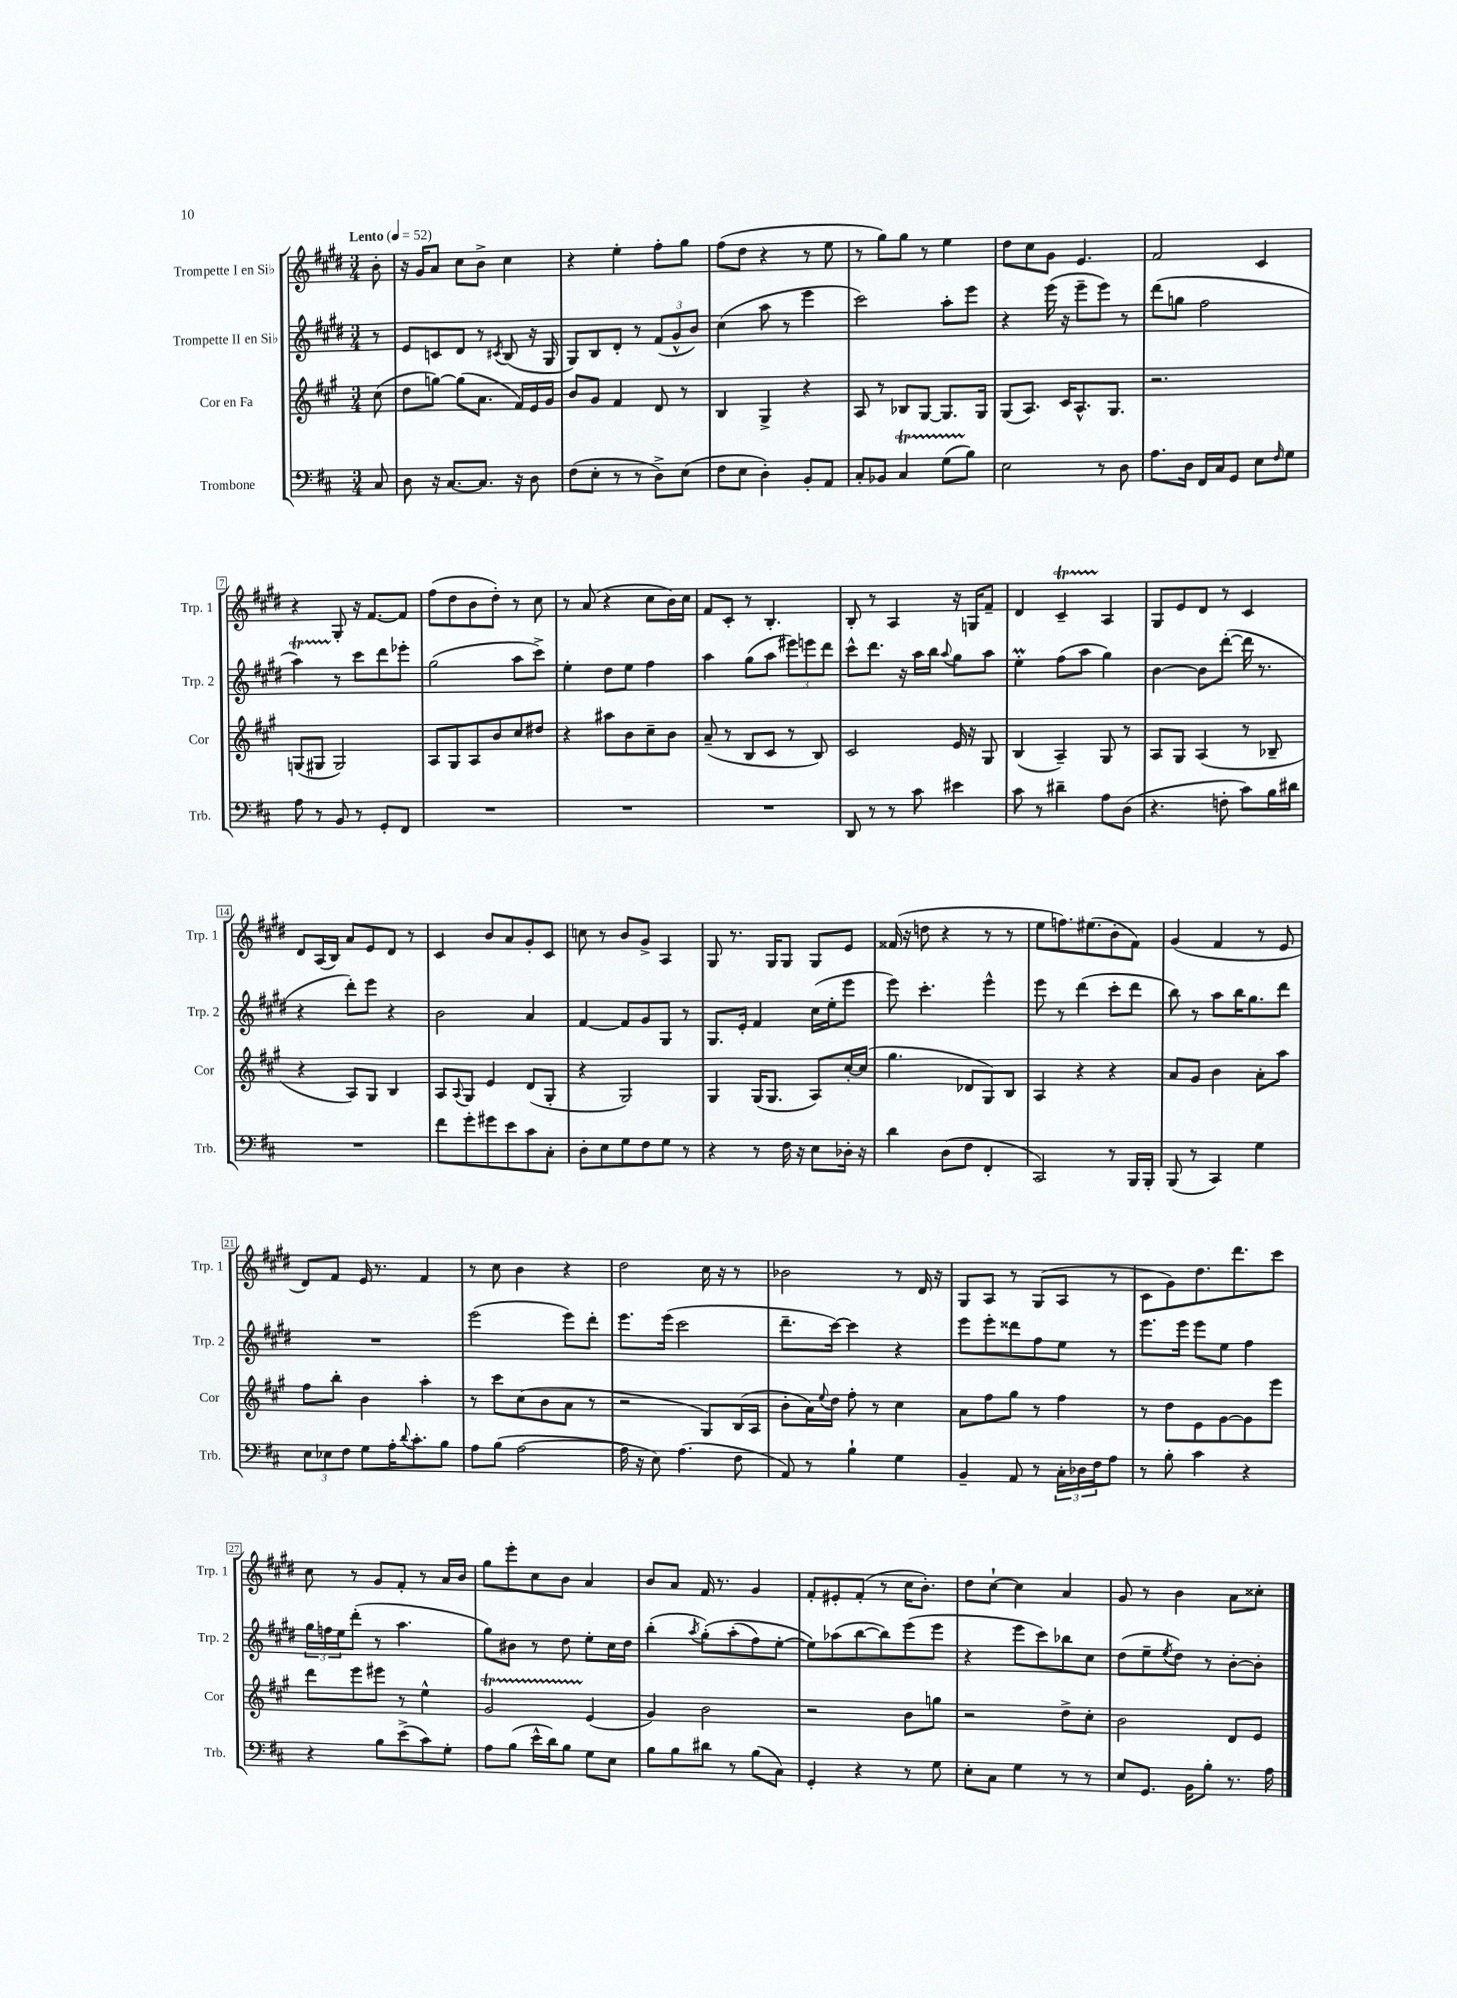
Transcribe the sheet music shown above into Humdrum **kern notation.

**kern	**kern	**kern	**kern
*part4	*part3	*part2	*part1
*staff4	*staff3	*staff2	*staff1
*I"Trombone	*I"Cor en Fa	*I"Trompette II en Si♭	*I"Trompette I en Si♭
*I'Trb.	*I'Cor	*I'Trp. 2	*I'Trp. 1
*clefF4	*clefG2	*clefG2	*clefG2
*k[f#c#]	*k[f#c#g#]	*k[f#c#g#d#]	*k[f#c#g#d#]
*M3/4	*M3/4	*M3/4	*M3/4
*MM52	*MM52	*MM52	*MM52
=	=	=	=
!	!	!	!LO:TX:a:B:t=Lento
8C#/	(8cc#\	8r	8b'\
=1	=1	=1	=1
8D\	8dd\L	8e/L	16r
.	.	.	16g#/KL
16r	[8ggn\J)	8cn/	8a/J
[8.C#/L	.	.	.
.	(8gg\L]	8d#/J	8cc#\L
8.C#/J]	8.a\J	8r	8b^\J
.	.	8qc#X/	.
.	.	(8B/	4cc#\
16r	16f#/LL)	.	.
8D\	16e/	16r	.
.	16g#/JJ	16G#/	.
=2	=2	=2	=2
(8F#\L	8b/L	8G#/L)	4r
8E'\J	8g#/J	8B/	.
8r	4f#/	8d#'/J	4ee'\
8r	.	8r	.
8D^\L)	8d/	(12f#/L	8ff#'\L
.	.	12g#^^/	.
(8E\J	8r	.	8gg#\J
.	.	12b/J)	.
=3	=3	=3	=3
8F#\L	4B/	(4cc#\	(8ff#\L
8E\J	.	.	8dd#\J
4D'\)	4G#^/	8aa\	4r
.	.	8r	.
8BB'/L	4r	4eee\	8r
8AA/J	.	.	8ee\
=4	=4	=4	=4
8C#'/L	8A/	2ccc#\)	8r
8BB-X/J	8r	.	8gg#\L)
4C#t/	8B-X/L	.	8gg#\J
.	[8G#/J	.	8r
(8GTTT\L	8.G#/L]	8aa'\L	4ee\
8B\J)	.	8eee\J	.
.	16G#/Jk	.	.
=5	=5	=5	=5
2E\	(8G#/L	4r	8dd#\L
.	8.A/J)	.	8cc#\
.	.	(16eee\	8g#\J
.	16c#/KL	16r	.
.	8.A^^/	8eee~\L	4.e/
8r	.	8eee\J)	.
.	8.G#/J	.	.
8D\	.	8r	.
=6	=6	=6	=6
8.A\L	2.r	(8ddd#\L	2f#/
.	.	8ggn\J	.
16D\Jk	.	.	.
16FF#/LL	.	2ff#\	.
16C#/J	.	.	.
8GG/J	.	.	.
8E\L	.	.	4c#/
16qqF#/	.	.	.
8G\J	.	.	.
!!LO:LB:g=z
=7	=7	=7	=7
8A\	(8Gn/L	4aaT\)	4r
8r	8G#X/J	.	.
8BB/	2G#/)	8r	8G#'/
8r	.	8ccc#\L	16r
.	.	.	[8.f#/L
8GG'/L	.	8ddd#\	.
8FF#/J	.	8eee-X'\J	8f#/J]
=8	=8	=8	=8
2.r	8A/L	(2gg#\	(8ff#\L
.	8G#/	.	8dd#\
.	8A/	.	8b\
.	8b/	.	8dd#'\J)
.	8cc#/	8aa\L	8r
.	8dd#X/J	8ccc#^\J)	8cc#\
=9	=9	=9	=9
2.r	4r	4ee'\	8r
.	.	.	(8a/
.	8aa#X\L	8dd#\L	4r
.	8b\	8ee\J	.
.	8cc#~\	4ff#\	8cc#\L
.	8b\J	.	16b\L)
.	.	.	16cc#\JJ
=10	=10	=10	=10
2.r	(8a~/	4aa\	8f#/L
.	8r	.	8c#'/J
.	8B/L	(8gg#\L	8r
.	8c#/J	8aa\J	4.B'/
.	8r	12eee#X\L)	.
.	.	12eeen\	.
.	8B/)	.	.
.	.	12ddd#\J	.
=11	=11	=11	=11
8DD/	2c#/	8ccc#^^\L	8B'/
8r	.	8.ddd#\J	8r
8r	.	.	4A/
.	.	16r	.
8c#\	.	16aa\LL	.
.	.	16bb\JJ	.
.	.	8qqaa/	.
4e#X\	16e/	8gg#\L	16r
.	16r	.	16Gn/KL
.	8G#/	8aa\J	8f#~/J
=12	=12	=12	=12
8c#\	(4B/	4eeM'\	4d#/
8r	.	.	.
4d#X~\	4A~/)	(8ff#\L	4c#T~/
.	.	8aa\J	.
8A\L	8G#/	4gg#\)	4A/
(8D\J	8r	.	.
=13	=13	=13	=13
4.r	8A/L	[4b\	8G#/L
.	8G#/J	.	8e/
.	(4A/	8b\L]	8d#/J
8Fn'\	.	([8ddd#'\J	8r
8c#\L)	8r	16ddd#\]	4c#/
.	.	8.r	.
16B\L	8B-X~/	.	.
16d#X\JJ	.	.	.
!!LO:LB:g=z
=14	=14	=14	=14
2.r	4r	4r	8d#/L
.	.	.	(16A/L
.	.	.	16B/JJ)
.	8A/L)	8ddd#'\L)	8a/L
.	8G#/J	8eee\J	8e/
.	4B/	4r	8d#/J
.	.	.	8r
=15	=15	=15	=15
8f#\L	8A/L	2b\	4c#/
.	8qqA/	.	.
8g'\	8G#/J	.	.
8g#X\	4e/	.	8b/L
8e\	.	.	8a/
8c#\	(8d/L	4a/	8g#'/
8C#'\J	8G#'/J	.	8c#/J
=16	=16	=16	=16
8D'\L	4r	[4f#/	8ccn\
8E\	.	.	8r
8G\	2G#/)	8f#/L]	8b/L
8F#\	.	8g#/	8g#^/J
8G\J	.	8G#/J	4A/
8r	.	8r	.
=17	=17	=17	=17
4r	4G#/	8.G#/L	8G#/
.	.	.	8.r
.	.	16e'/Jk	.
8r	(16G#/KL	4f#/	.
.	8.G#/J	.	16G#/KL
16F#\	.	.	8G#/J
16r	.	.	.
8E\L	8A/L)	(16cc#\LL	8G#/L
.	.	16ee'\J	.
16D-X'\Jk	[16cc#'/L	8eee\J	8e/J
16r	(16cc#/JJ]	.	.
=18	=18	=18	=18
4d\	4.gg#\	8eee\)	(16f##X/
.	.	.	16r
.	.	4.ccc#'\	8ddn\
(8D\L	.	.	4r
8F#\J	8d-X/L	.	.
4FF#'/	8G#/)	4eee^^\	8r
.	8B/J	.	8r
=19	=19	=19	=19
2CC#/)	4A/	8eee\	8ee\L
.	.	8r	8.ffn\)
.	4r	(4ddd#\	.
.	.	.	(8.ee#X\
8r	4r	8ccc#'\L	8b'\
16BBB/LL	.	8ddd#\J	8f#\J)
16BBB'/JJ	.	.	.
=20	=20	=20	=20
(8BBB/	8a/L	8bb\)	(4g#/
8r	8g#/J	8r	.
4CC#/)	4b\	8aa\L	4f#/
.	.	16bb\K	.
.	.	8.gg#\	.
4G\	8a'\L	.	8r
.	8aa\J	8ddd#\J	8e/
!!LO:LB:g=z
=21	=21	=21	=21
12E\L	8ff#\L	2.r	8d#/L)
12E-X\	.	.	.
.	8bb'\J	.	8f#/J
12F#\J	.	.	.
8G\L	4b\	.	16e/
.	.	.	8.r
16A'\K	.	.	.
8qqd/	.	.	.
8.c#'\	.	.	.
.	4aa'\	.	4f#/
8B\J	.	.	.
=22	=22	=22	=22
8A\L	8r	(2eee\	8r
(8B\J	8ccc#\L	.	8cc#\
[2A\	(8cc#\	.	4b\
.	8b\	.	.
.	8a\J	8eee\L)	4r
.	8r	8ddd#'\J	.
=23	=23	=23	=23
16A\]	2r	8.eee\L	2dd#\
16r	.	.	.
8E\)	.	.	.
.	.	(16eee\Jk	.
(4.A\	.	2ccc#\	.
.	8G#/L)	.	16cc#\
.	.	.	16r
8F#\	(16B/L	.	8r
.	16A/JJ	.	.
=24	=24	=24	=24
8AA/)	8b'\L	8.ddd#~\L	2b-X\
8r	16a\L)	.	.
.	8qqee/	.	.
.	16dd\JJ	[16ccc#\Jk)	.
4B`\	8ff#'\	4ccc#\]	.
.	8r	.	.
4G\	4cc#\	4r	8r
.	.	.	16d#/
.	.	.	16r
=25	=25	=25	=25
4BB~/	8a\L	8eee\L	8G#/L
.	8ff#\	8eee'\	8A/J
8AA/	8gg#\J	8ddd##X\	8r
8r	8r	8ff#\	(8G#/L
24C#'\LL	4ff#\	8ee\J	8A/J
24D-X\	.	.	.
24F#\J	.	.	.
8A\J	.	8r	8r
=26	=26	=26	=26
8r	8r	8.eee\L	8c#\L
8B'\	8dd\L	.	8g#\)
.	.	16eee\Jk	.
4c#\	8e\	8eee\L	8.dd#\
.	[8g#\	8ee\J	.
.	.	.	8.ddd#\
4r	8g#\]	4ff#\	.
.	8eee\J	.	8ccc#\J
!!LO:LB:g=z
=27	=27	=27	=27
4r	8ddd\L	24gg#\LL	8cc#\
.	.	24ffn\	.
.	.	24ee\J	.
.	8eee\	(8ddd#'\J	8r
8B\L	8eee#X\J	8r	8g#/L
(8e^\	8r	4.aa\	8f#'/J
8c#\)	4ee^^\	.	8r
8G'\J	.	.	16a/LL
.	.	.	16b/JJ
=28	=28	=28	=28
8A\L	2g#t/	8gg#\L)	8gg#\L
(8B\J	.	8b#X\J	8eee'\
16e^^\LL	.	8r	8cc#\
16d\J)	.	.	.
8B\J	.	8dd#\	8b\J
8G\L	(4e/	8ee'\L	4a/
8E\J	.	16cc#\L	.
.	.	16dd#\JJ	.
=29	=29	=29	=29
8B\L	4g#/)	(4bb'\	8b/L
8B\	.	.	8a/J
.	.	8qaa/	.
8d#X\J	2b\	(8gg#'\L)	16f#/
.	.	.	8.r
8r	.	(8aa'\	.
(8B\L	.	8ff#\)	4g#/
8C#\J)	.	[8ee'\J	.
=30	=30	=30	=30
4GG'/	2r	8ee\L])	8f#'/L
.	.	(8aa-X\	8e#X'/
4r	.	[8bb\	(8f#'/J
.	.	8bb\])	8r
8r	8b\L	(8eee\	16cc#\KL
.	.	.	8.b'\J)
8G\	8ggn\J	8eee\J	.
=31	=31	=31	=31
8E'\L	2r	4r	8dd#\L
8C#\J	.	.	[8cc#`\J
4G\	.	8eee\L	4cc#\]
.	.	8ccc#\)	.
8r	8dd^\L	8bb-X\	4a/
8r	8cc#'\J	8cc#\J	.
=32	=32	=32	=32
8E/L	2b\	(8dd#\L	8g#/
8.GG/J	.	8ee~\	8r
.	.	8qee/	.
.	.	8dd#\J)	4b\
16BB\KL	.	.	.
8B'\J	.	8r	.
8.r	8d/L	[8b'\L	8a\L
.	8e/J	8b'\J]	8cc##X'\J
16A\	.	.	.
==	==	==	==
*-	*-	*-	*-
